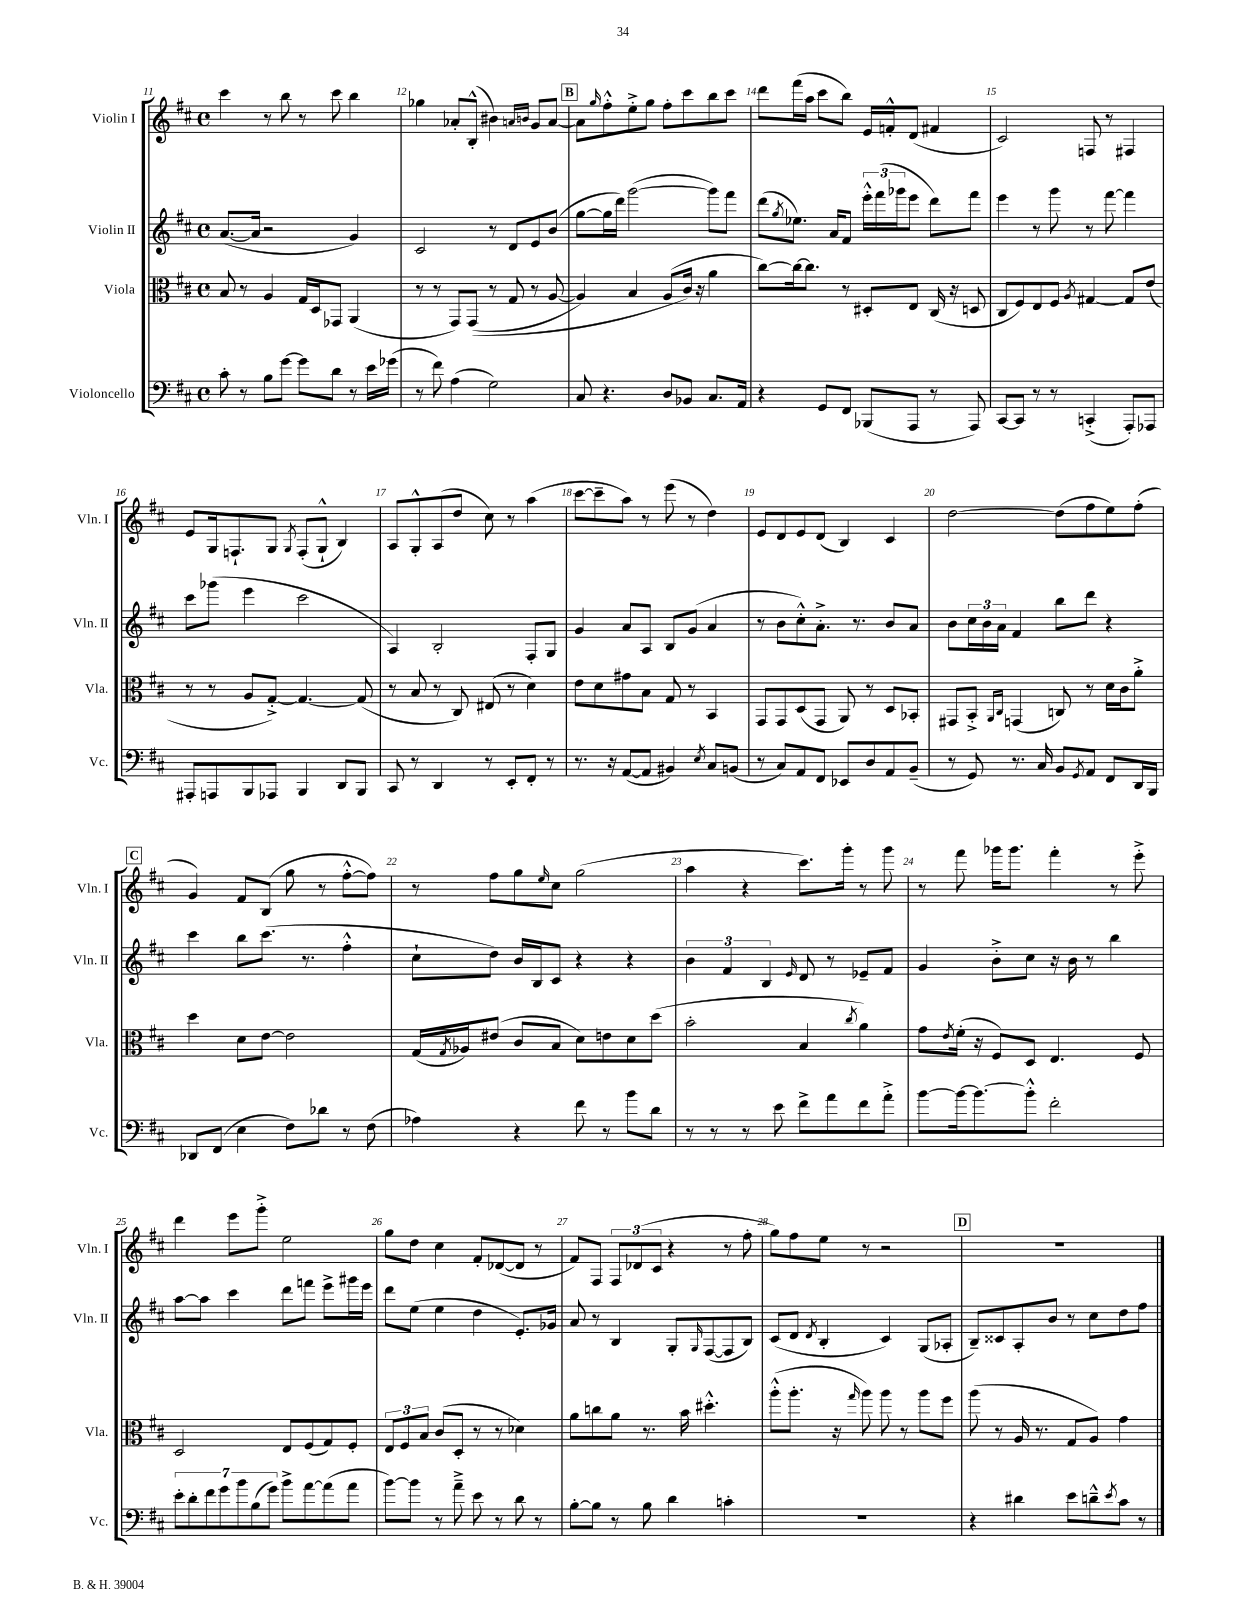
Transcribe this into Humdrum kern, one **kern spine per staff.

**kern	**kern	**kern	**kern
*staff4	*staff3	*staff2	*staff1
*clefF4	*clefC3	*clefG2	*clefG2
*k[f#c#]	*k[f#c#]	*k[f#c#]	*k[f#c#]
*M4/4	*M4/4	*M4/4	*M4/4
*met(c)	*met(c)	*met(c)	*met(c)
8c#'\	8B/	([8.a/L	4ccc#\
8r	8r	.	.
.	.	16a/]Jk	.
8B\L	4A/	2r	8r
[8g\J	.	.	8bb\
8g\]L	16G/LL	.	8r
.	16D/J	.	.
8d\J	8GG-/J	.	8ccc#\
8r	(4AA/	4g/)	4bb\
16e\LL	.	.	.
(16g-\JJ	.	.	.
=	=	=	=
8r	8r	2c#/	4gg-\
8f#\)	8r	.	.
(4A\	8GG/L)	.	8a-'/L
.	&((8GG/J	.	(8B'^^/J
2G\)	8r	8r	4b#\)
.	8G/	8d/L	.
.	.	.	16qqa/LL
.	.	.	16qqb/JJ
.	8r	8e/	8g/L
.	[8A/	(8b/J	[8a/J
=	=	=	=
8C#/	4A/])	[8gg\L	8a\]L
.	.	.	16qqgg/
4.r	.	16gg\]L	8ff#'^^\
.	.	16ddd\JJ)	.
.	4B/	([2ggg\	8ee'^\
.	.	.	8gg\J
8D/L	(8A/L	.	8ff#'\L
8BB-/J	16c#/Jk&)	.	8ccc#\
.	16r	.	.
8.C#/L	4a\	8ggg\]L)	8bb\
.	.	8fff#\J	8ccc#\J
16AA/Jk	.	.	.
=	=	=	=
4r	[8cc#\L)	(8ddd\L	8ddd\L
.	.	8qgg/	.
.	16cc#\_k	8.ee-\J)	(16fff#\L
.	8.cc#\]J	.	16aa\JJ
8GG/L	.	.	8ccc#\L
.	.	16a/LK	.
8FF#/J	8r	8f#/J	8bb\J)
(8BBB-/L	8D#'/L	24eee'^^\LL	16e/LL
.	.	(24fff#\	.
.	.	.	16f'^^/J
.	.	24ggg-\J	.
8AAA/J	8E/J	8eee\J	(8d/J
8r	(16C#/	8ddd\L)	4f#/
.	16r	.	.
8AAA/)	8D/	8fff#\J	.
=	=	=	=
[8CC#/L	8C#/L	4eee\	2c#/)
8CC#/]J	8F#/)	.	.
8r	8E/	8r	.
8r	8F#/J	8ggg\	.
.	8qA/	.	.
(4CC'^/	[4G#/	8r	8F/
.	.	[8fff#\	8r
8AAA'/L)	8G#/]L	4fff#\]	4F#/
8AAA-/J	(8e/J	.	.
=	=	=	=
8AAA#'/L	8r	8ccc#\L	8e/L
8AAA/	8r	(8ggg-\J	16G/k
.	.	.	8.F`/
8BBB/	8A/L	4eee\	.
8AAA-/J	[8G'^/J)	.	8G/J
.	.	.	8qG/
4BBB/	4.G/_	2ccc#\	(8F'/L
.	.	.	8G`^^/J
8DD/L	.	.	4B/)
8BBB/J	(8G/]	.	.
=	=	=	=
8CC#/	8r	4A/)	8A/L
8r	8B/	.	8G'^^/
4DD/	8r	2B'/	(8A/
.	8C#/)	.	8dd/J
8r	(8E#/	.	8cc#\)
8EE'/L	8r	.	8r
8FF#'/J	4d\)	8F#'/L	(4aa\
8r	.	8G/J	.
=	=	=	=
8.r	8e\L	4g/	[8ccc#\L
.	8d\	.	8ccc#~\]
16r	.	.	.
([8AA/L	8g#\	8a/L	8aa\J)
8AA/]J	8B\J	8A/J	8r
4BB#/)	8G/	8B/L	(8eee\
.	8r	(8g/J	8r
8qE/	.	.	.
8C#/L	4BB/	4a/	4dd\)
(8BB/J	.	.	.
=	=	=	=
8r	8GG/L	8r	8e/L
8C#/L)	8GG/	8b\L	8d/
8AA/	(8D/	8cc#'^^\)	8e/
8FF#/J	8GG/J	8.a'^\J	(8d/J
8EE-/L	8AA/)	.	4B/)
.	.	8.r	.
8D/	8r	.	.
8AA/	8D/L	8b/L	4c#/
(8BB~/J	8BB-'/J	8a/J	.
=	=	=	=
8r	8GG#/L	8b\L	[2dd\
8GG/)	8BB'^/J	24cc#\L	.
.	.	24b\	.
.	.	24a\JJ	.
.	16qqAA/LL	.	.
.	16qqC#/JJ	.	.
8.r	(4GG/	4f#/	.
16C#/	.	.	.
8BB/L	8C/)	8bb\L	(8dd\]L
8qGG/	.	.	.
8AA/J	8r	8ddd\J	8ff#\
8FF#/L	16d\LL	4r	8ee\)
.	16c#\J	.	.
16DD/L	8a'^\J	.	(8ff#'\J
16BBB/JJ	.	.	.
=	=	=	=
8DD-/L	4dd\	4ccc#\	4g/)
(8FF#/J	.	.	.
4E\	8d\L	8bb\L	8f#/L
.	[8e\J	(8.ccc#\J	(8B/J
8F#\L)	2e\]	.	8gg\
.	.	8.r	.
8d-\J	.	.	8r
8r	.	4ff#'^^\	[8ff#'^^\L
(8F#\	.	.	8ff#\]J)
=	=	=	=
4A-\)	(16G/LL	8cc#`\L	8r
.	8qG/	.	.
.	16A-/J)	.	.
.	(8e#/J	8dd\J)	8ff#\L
4r	8c#/L	16b/LL	8gg\
.	.	16B/J	.
.	.	.	16qqee/
.	8B/J	8c#/J	8cc#\J
8f#\	8d\L)	4r	(2gg\
8r	8e\	.	.
8b\L	8d\	4r	.
8d\J	(8dd\J	.	.
=	=	=	=
8r	2b'\	6b\	4aa\
8r	.	.	.
.	.	6f#/	.
8r	.	.	4r
.	.	6B/	.
8e\	.	.	.
.	.	16qqe/	.
8f#^\L	4B/	8d/	8.ccc#\L)
8a\	.	8r	.
.	.	.	16ggg'\Jk
.	8qcc#/	.	.
8f#\	4a\)	8e-~/L	8r
8a'^\J	.	8f#/J	8ggg\
=	=	=	=
[8b\L	8g\L	4g/	8r
.	8qe/	.	.
16b\_k	(16f#'\Jk	.	8fff#\
8.b\_	16r	.	.
.	8F#/L)	8b'^\L	16ggg-\LK
.	.	.	8.ggg-\J
8b'^^\]J	8D/J	8cc#\J	.
2f#'\	4.E/	16r	4fff#'\
.	.	16b\	.
.	.	8r	.
.	.	4bb\	8r
.	8F#/	.	8eee'^\
=	=	=	=
14e'\L	2D/	[8aa\L	4ddd\
14d'\	.	.	.
.	.	8aa\]J	.
14f#\	.	.	.
14g\	.	.	.
.	.	4ccc#\	8eee\L
14b\	.	.	.
(14B\	.	.	.
.	.	.	8ggg'^\J
14g\J)	.	.	.
8b^\L	8E/L	8ddd\L	2ee\
[8a\	(8F#/	8fff\J	.
(8a\]	8G/)	8eee^\L	.
8a\J	8F#'/J	16ggg#\L	.
.	.	16eee\JJ	.
=	=	=	=
[8b\L)	12E/L	8ddd\L	8gg\L
.	12F#/	.	.
8b\]J	.	(8ee\J	8dd\J
.	12B/J	.	.
8r	(8c#/L	4ee\	4cc#\
8a~^\	8D'/J	.	.
8e\	8r	4dd\	8f#'/L
8r	8r	.	([8d-/
8d\	4d-\)	8.e'/L)	8d-/]J
8r	.	.	8r
.	.	16g-/Jk	.
=	=	=	=
[8B'\L	8a\L	8a/	8f#/L)
8B\]J	8cc\	8r	8F#/J
8r	8a\J	4B/	12F#/L
.	.	.	(12d-/
8B\	8.r	.	.
.	.	.	12c#/J
4d\	.	8G'/L	4r
.	16b\	.	.
.	.	16qqG/	.
.	4.dd#'^^\	([8F#/	.
4c'\	.	8F#/]	8r
.	.	8B/J)	8ff#'\
=	=	=	=
1r	(8aa'^^\L	(8c#/L	8gg\L)
.	8.aa'\J	8d/J	8ff#\
.	.	8qd/	.
.	.	4B'/	8ee\J
.	16r	.	.
.	16qqgg/	.	.
.	8aa\)	.	8r
.	8aa\	4c#/)	2r
.	8r	.	.
.	8aa\L	(8G/L	.
.	8ff#\J	8A-'/J	.
=	=	=	=
4r	(8aa\	8B~/L)	1r
.	8r	8c##/	.
4d#\	16A/	8A'/	.
.	8.r	.	.
.	.	8b/J	.
8e\L	8G/L	8r	.
8d~^^\	8A/J)	8cc#\L	.
8qe/	.	.	.
8c#\J	4g\	8dd\	.
8r	.	8ff#\J	.
==	==	==	==
*-	*-	*-	*-
